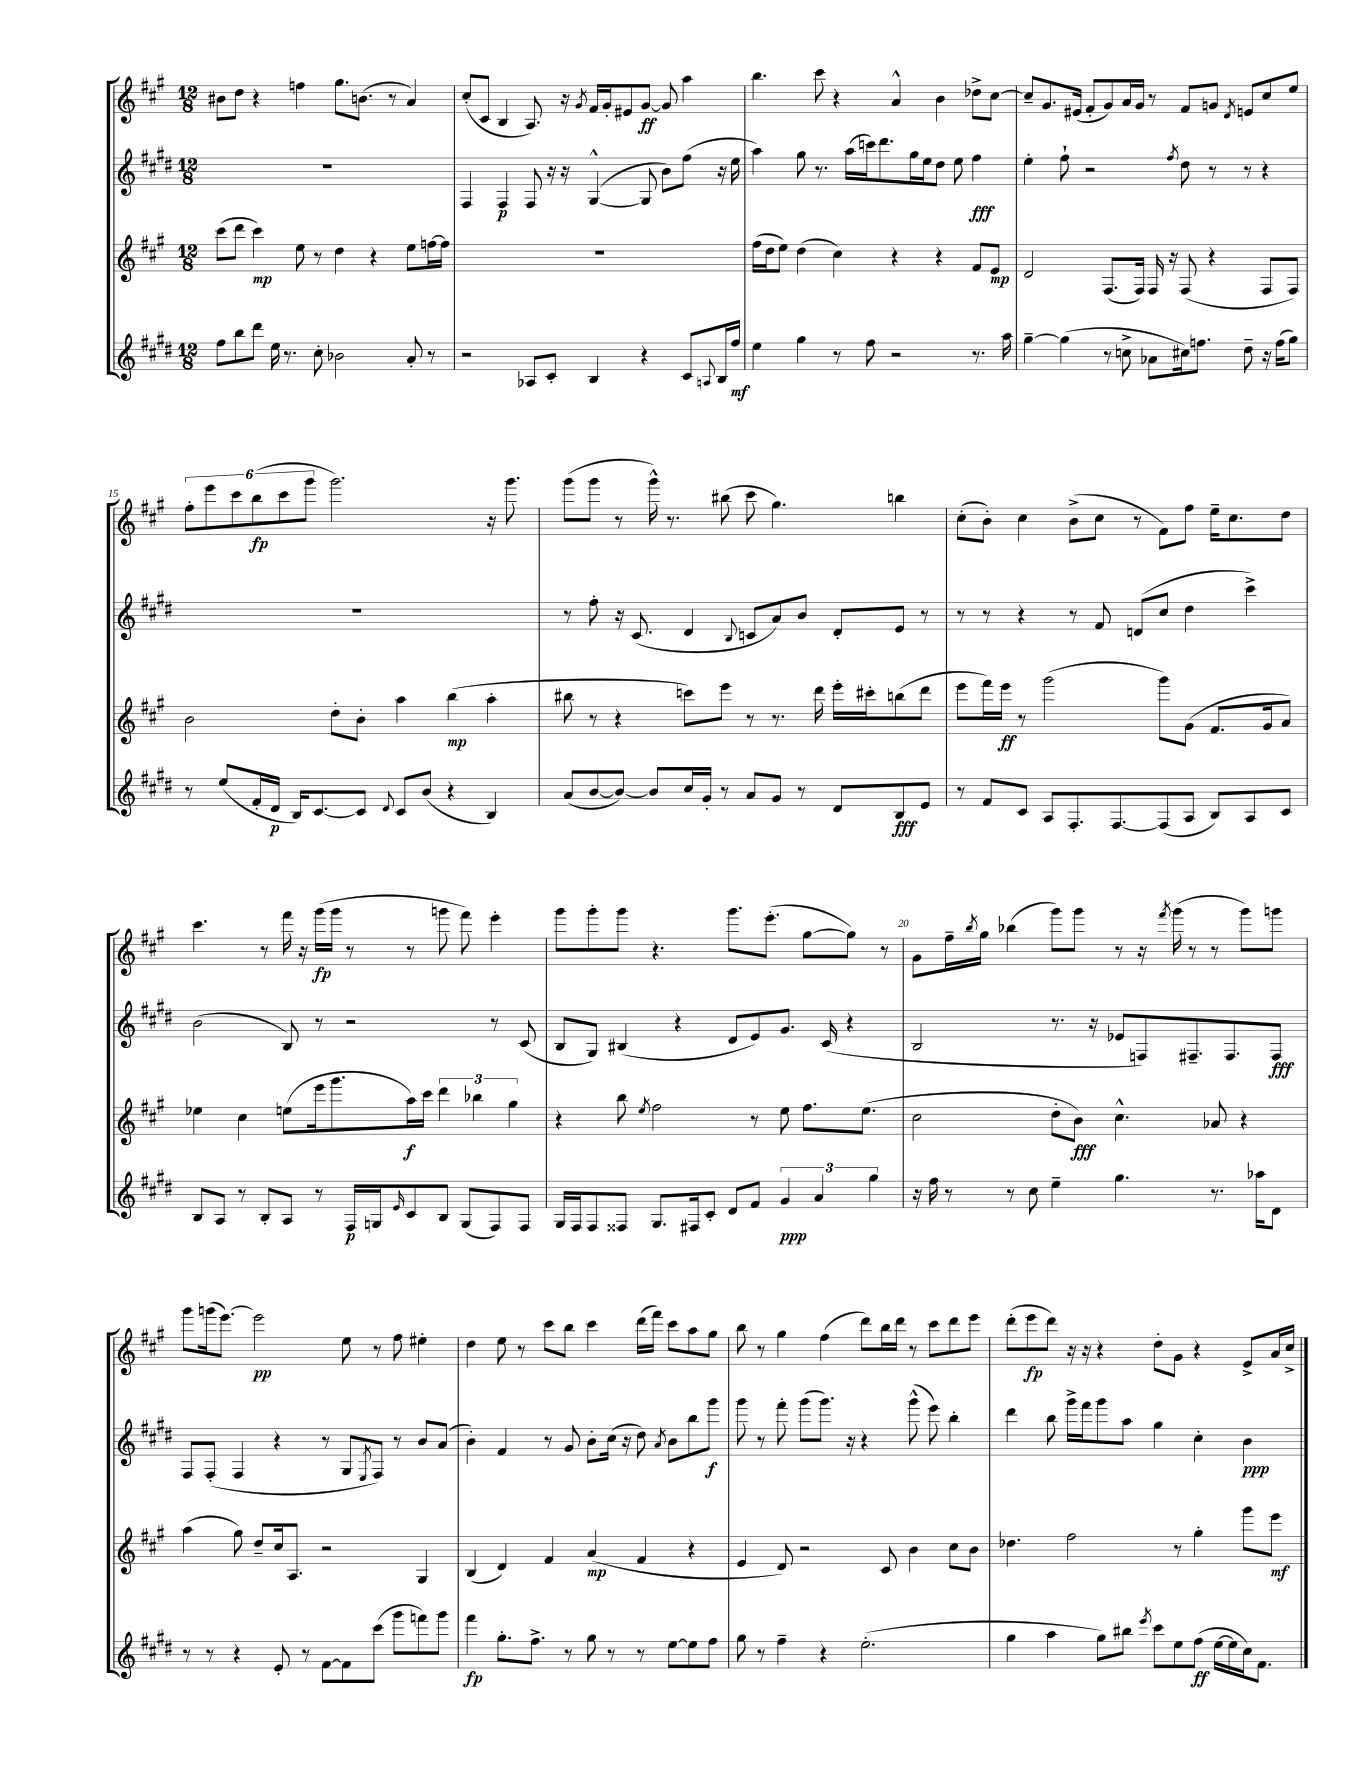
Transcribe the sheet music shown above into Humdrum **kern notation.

**kern	**kern	**kern	**kern
*staff4	*staff3	*staff2	*staff1
*clefG2	*clefG2	*clefG2	*clefG2
*k[f#c#g#d#]	*k[f#c#g#]	*k[f#c#g#d#]	*k[f#c#g#]
*M12/8	*M12/8	*M12/8	*M12/8
8ff#\L	(8ccc#\L	1.r	8b#\L
8bb\	8ddd\J	.	8dd\J
8ddd#\J	4ccc#\)	.	4r
16ee\	.	.	.
8.r	.	.	.
.	8ee\	.	4ff\
8cc#'\	8r	.	.
2b-\	4dd\	.	8.gg#\L
.	.	.	(8.b\J
.	4r	.	.
.	.	.	8r
8a'/	8ee\L	.	4a/)
8r	[16ff\L	.	.
.	16ff\]JJ	.	.
=	=	=	=
2r	1.r	4F#/	(8cc#'/L
.	.	.	8c#/J
.	.	4F#/	4B/
8A-/L	.	8F#/	8.A/)
8c#'/J	.	16r	.
.	.	16r	16r
.	.	.	8qg#/
4B/	.	([4G#^^/	16f#/LL
.	.	.	16g#'/J
.	.	.	8e#/
4r	.	8G#/]	[8g#/J
.	.	8b\L)	8g#/]
8c#/L	.	(8ff#\J	4aa\
8qqA/	.	.	.
16B/L	.	16r	.
16ff#/JJ	.	16ee\	.
=	=	=	=
4ee\	(16ff#\LL	4aa\)	4.bb\
.	16dd\J	.	.
.	8ee\J)	.	.
4gg#\	(4dd\	8gg#\	.
.	.	8.r	8ccc#\
8r	4cc#\)	.	4r
.	.	(16aa\LL	.
8ff#\	.	16ccc\J)	.
.	.	8.ddd#\	.
2r	4r	.	4a^^/
.	.	16gg#\L	.
.	.	16ee\J	.
.	4r	8dd#\J	4b\
.	.	8ee\	.
8.r	8f#/L	4ff#\	8dd-^\L
.	8e/J	.	[8cc#\J
16aa\	.	.	.
=	=	=	=
[4gg#~\	2d/	4ee'\	8cc#~/]L
.	.	.	8.g#/
(4gg#\]	.	8ff#`\	.
.	.	.	(16e#/Jk
.	.	2r	8f#'/L
8r	(8.F#/L	.	8g#/)
8cc^\	.	.	16a/L
.	16F#/Jk)	.	16g#/JJ
8a-\L	16F#/	.	8r
.	16r	.	.
.	.	8qff#/	.
16cc#\k)	(8F#/	8dd#\	8f#/L
8.ff\J	.	.	.
.	4r	8r	8g/J
.	.	.	8qd/
8dd#~\	.	8r	8e/L
16r	8F#/L	4r	8cc#/
(16ff\LK	.	.	.
8gg#\J)	8F#/J)	.	8ee/J
=	=	=	=
8r	2b\	1.r	12ff#'\L
.	.	.	12eee\
(8ee/L	.	.	.
.	.	.	12ccc#\
16f#'/L	.	.	(12bb\
16d#/JJ	.	.	.
.	.	.	12ccc#\
16B/LK)	.	.	.
.	.	.	12ggg#\J
[8.c#/	.	.	.
.	8dd'\L	.	2.ggg#\)
8c#/]J	8b'\J	.	.
8qqd#/	.	.	.
8c#/L	4aa\	.	.
(8b/J	.	.	.
4r	(4bb\	.	.
4B/)	4aa'\	.	16r
.	.	.	8.ggg#\
=	=	=	=
(8a/L	8bb#\	8r	(8ggg#\L
[8b/	8r	8ff#'\	8ggg#\J
8b/_J)	4r	16r	8r
.	.	(8.c#/	.
8b/]L	.	.	16ggg#^^\)
.	.	.	8.r
16cc#/L	8ccc\L)	4d#/	.
16g#'/JJ	.	.	.
8r	8eee\J	.	(8bb#\
.	.	8qqB/	.
8a/L	8r	8c/L	8ccc#\
8g#/J	8.r	8a/)	4.gg#\)
8r	.	8b/J	.
.	16ddd\	.	.
8d#/L	16eee'\LL	8d#'/L	.
.	16ccc#'\J	.	.
8B/	(8bb\	8e/J	4bb\
8e/J	8ddd\J	8r	.
=	=	=	=
8r	8eee\L	8r	(8cc#'\L
8f#/L	16fff#\L)	8r	8b'\J)
.	16eee\JJ	.	.
8c#/J	8r	4r	4cc#\
8A/L	(2ggg#\	.	.
8.F#'/	.	8r	(8b^\L
.	.	8f#/	8cc#\J
[8.F#/	.	.	.
.	.	(8d/L	8r
(8F#/]	8ggg#\L)	8cc#/J	8f#\L)
8A/J	(8g#\J	4dd#\	8ff#\J
8B/L)	8.f#/L	.	16ee~\LK
.	.	.	8.cc#\
8A/	.	4ccc#^\)	.
.	16g#/k	.	.
8c#/J	8a/J)	.	8dd\J
=	=	=	=
8B/L	4ee-\	(2b\	4.ccc#\
8A/J	.	.	.
8r	4cc#\	.	.
8B'/L	.	.	8r
8A/J	(8ee\L	8B/)	16fff#\
.	.	.	16r
8r	16eee\k	8r	(16ggg#\LL
.	8.ggg#\	.	16ggg#\JJ
16F#/LL	.	2r	8r
16G/J	.	.	.
16qqe/	.	.	.
8c#/	16aa\L)	.	8r
.	16ccc#\JJ	.	.
8B/J	6ddd\	.	8ggg\
(8G/L	.	.	8fff#\)
.	6bb-\	.	.
8F#/)	.	8r	4eee'\
.	6gg#\	.	.
8F#/J	.	(8c#/	.
=	=	=	=
16G#/LL	4r	8B/L	8ggg#\L
16F#/J	.	.	.
8F#/	.	8G#/J)	8ggg#'\
8F##/J	8bb\	(4B#/	8ggg#\J
.	8qee/	.	.
8.G#/L	2ff#\	.	4.r
.	.	4r	.
16F#/k	.	.	.
8c#'/J	.	.	.
8d#/L	.	8d#/L	8.ggg#\L
8f#/J	8r	8e/)	.
.	.	.	(8.eee'\J
6g#/	8ee\	8.g#/J	.
.	8.ff#\L	.	[8gg#\L
6a/	.	.	.
.	.	(16c#/	.
.	.	4r	8gg#\]J)
.	(8.ee\J	.	.
6gg#\	.	.	.
.	.	.	8r
=	=	=	=
16r	2cc#\	2B/	8g#\L
16ff#\	.	.	.
8r	.	.	16ff#~\L
.	.	.	8qbb/
.	.	.	16gg#\JJ
8r	.	.	(4bb-\
8cc#\	.	.	.
4ee~\	8dd'\L	8.r	8ggg#\L)
.	8b\J)	.	8ggg#\J
.	.	16r	.
4.gg#\	4.cc#^^\	8e-/L	8r
.	.	8F/)	16r
.	.	.	8qfff#/
.	.	.	(16ggg#\
.	.	8.F#~/	8r
8.r	8a-/	.	8r
.	.	8.F#/	.
.	4r	.	8ggg#\L)
16aa-\LK	.	.	.
8d#\J	.	8F#/J	8ggg\J
=	=	=	=
8r	(4aa\	8F#/L	8ggg#\L
8r	.	(8F#'/J	(16ggg\k
.	.	.	[8.eee\J)
4r	8gg#\)	4F#/	.
.	8dd~/L	.	2eee\]
8e'/	16cc#/k	4r	.
.	8.A/J	.	.
8r	.	.	.
[8f#\L	2r	8r	.
8f#\]	.	8G#/L	8ee\
.	.	8qE/	.
(8ccc#\J	.	8F#/J)	8r
8ggg#\L	.	8r	8ff#\
8fff\)	4G#/	8b/L	4ee#'\
8ggg#\J	.	(8a/J	.
=	=	=	=
4fff#\	(4B/	4b'\)	4dd\
8.gg#'\L	4d/)	4f#/	8ee\
.	.	.	8r
8.ff#^\J	.	.	.
.	4f#/	8r	8ccc#\L
8r	.	8g#/	8bb\J
8gg#\	(4a/	8b'\L	4ccc#\
8r	.	(16cc#\Jk	.
.	.	16r	.
8r	4f#/	8dd#\)	(16ddd\LL
.	.	.	16fff#\JJ)
.	.	8qa/	.
[8ee\L	.	8b\L	8ccc#\L
8ee\]	4r	8bb\	8aa\
8ff#\J	.	8ggg#\J	8gg#\J
=	=	=	=
8gg#\	4e/	8ggg#\	8bb\
8r	.	8r	8r
4ff#~\	8d/)	8fff#'\	4gg#\
.	2r	(8ggg#\L	.
4r	.	8.ggg#\J)	(4ff#\
.	.	16r	.
(2.ee'\	.	4r	8ddd\L)
.	8c#/	.	16bb\L
.	.	.	16ddd\JJ
.	4b\	(8ggg#^^\	8r
.	.	8eee\)	8ccc#\L
.	8cc#\L	4bb'\	8ddd\
.	8b\J	.	8eee\J
=	=	=	=
4gg#\	4.dd-\	4ddd#\	(8ddd'\L
.	.	.	8eee\
4aa\	.	8bb\	8ddd\J)
.	2ff#\	16ggg#^\LL	16r
.	.	16fff#\J	16r
8gg#\L)	.	8ggg#\	4r
8bb#\J	.	8aa\J	.
8qeee/	.	.	.
8ccc#\L	.	4gg#\	8dd'\L
8ee\	8r	.	8g#\J
(8ff#\J	4gg#'\	4cc#'\	4r
[16ee\LL	.	.	.
16ee\]	.	.	.
16cc#\J)	8ggg#\L	4b\	8e^/L
8.f#\J	.	.	.
.	8eee\J	.	16a/L
.	.	.	16cc#^/JJ
==	==	==	==
*-	*-	*-	*-
